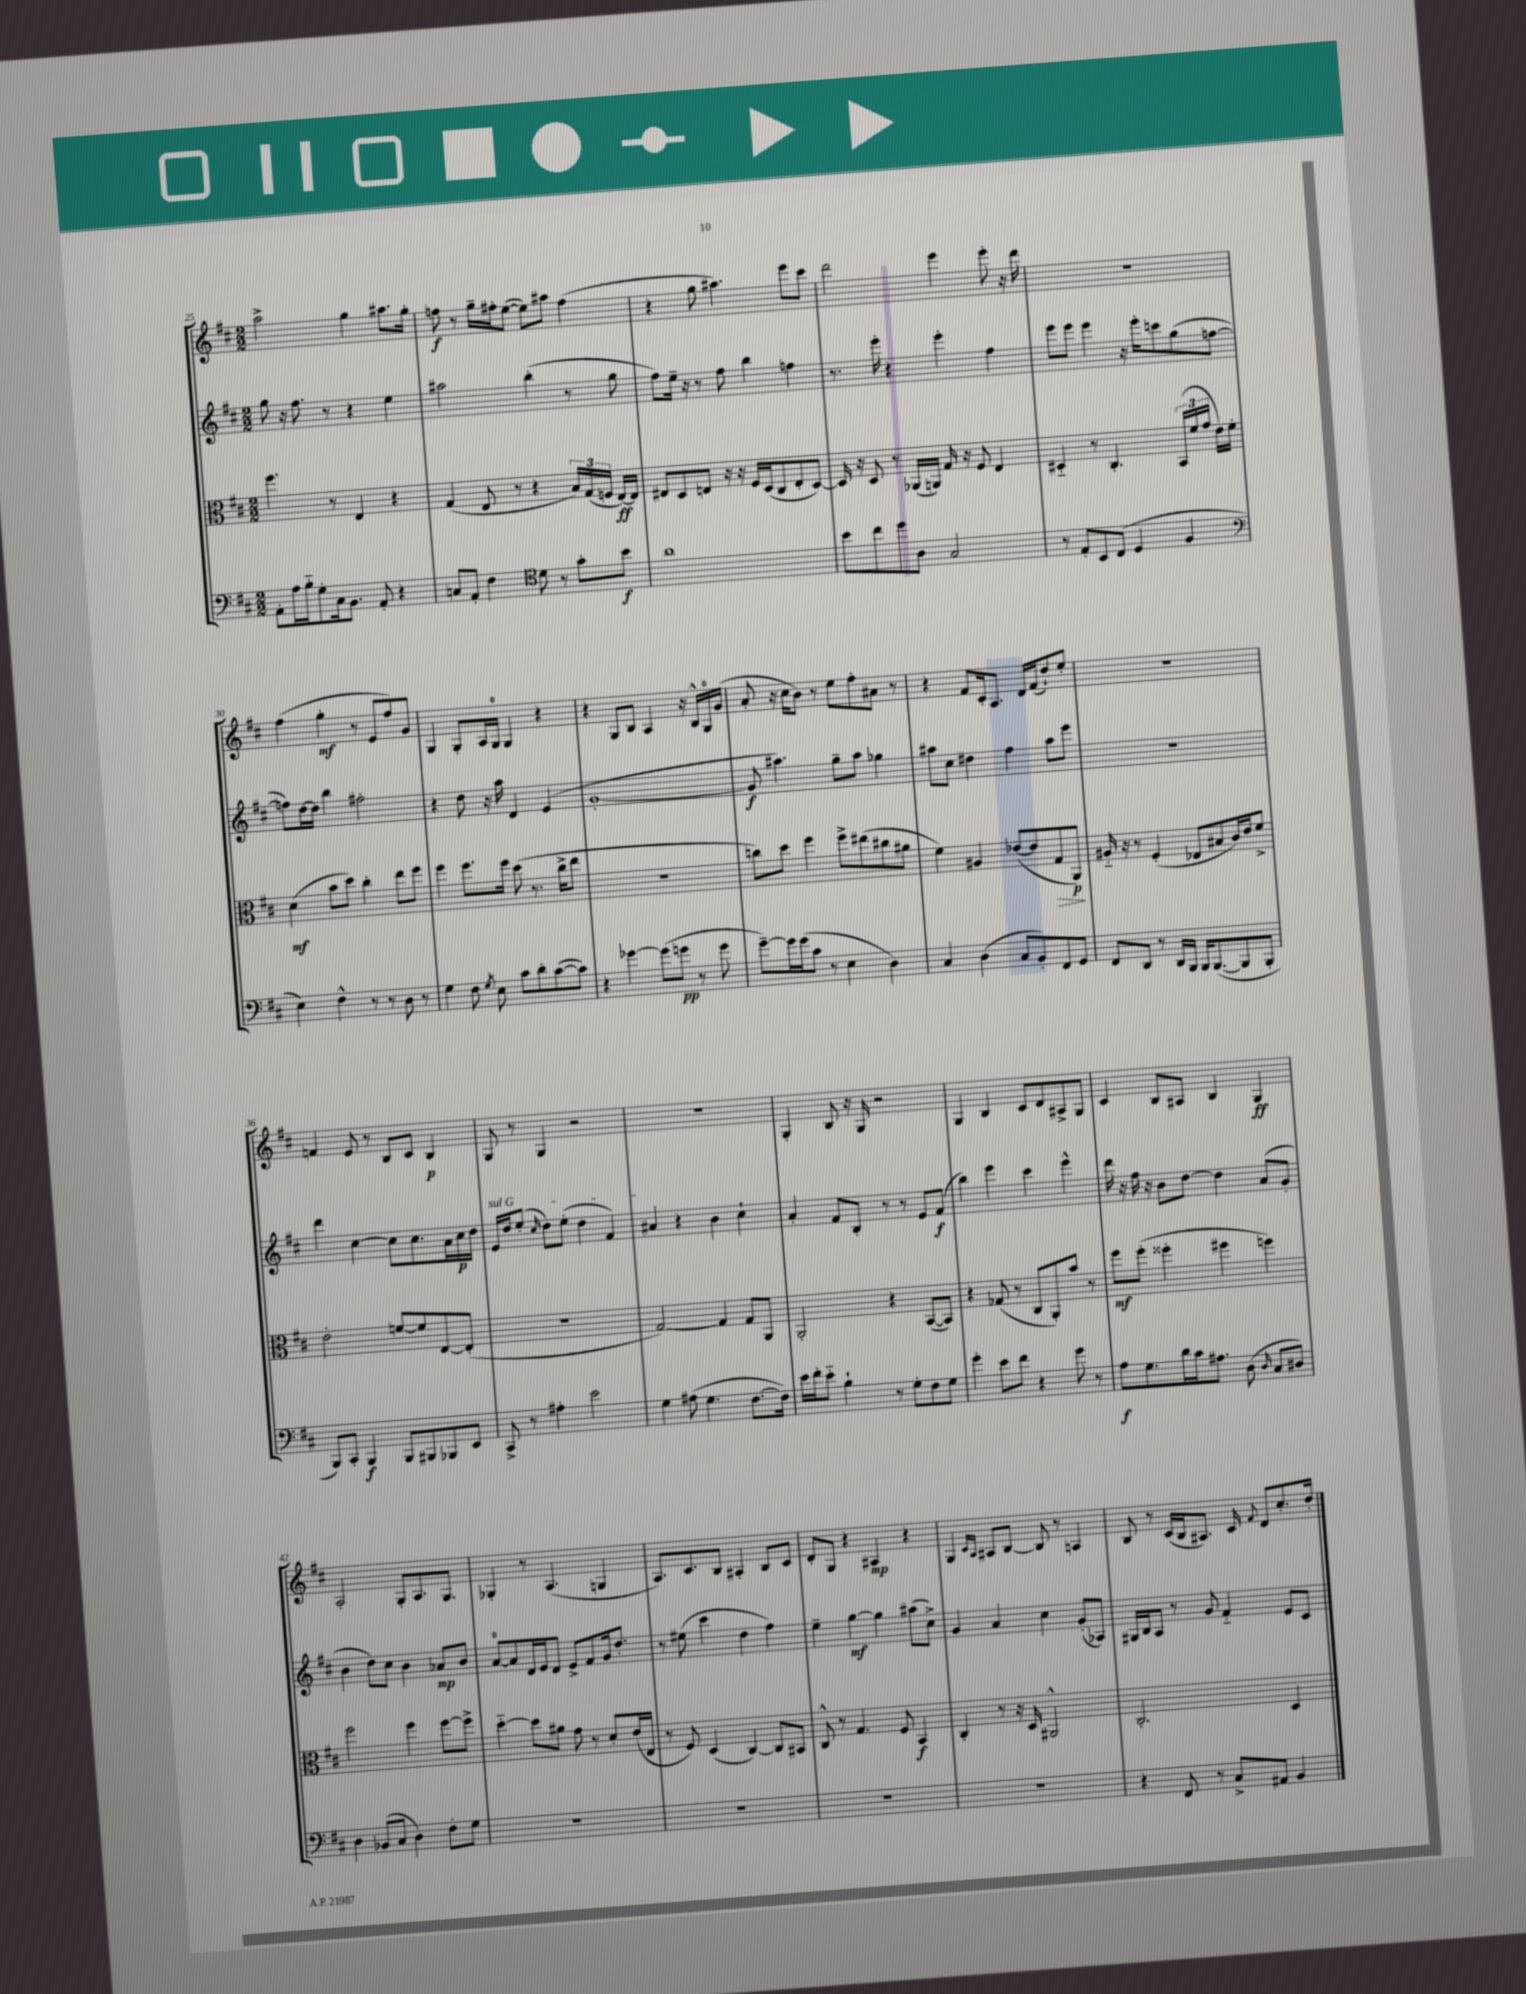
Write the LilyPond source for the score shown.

<<
\new StaffGroup <<
\new Staff = "s0" {
    \clef treble \key d \major \numericTimeSignature \time 2/2
    \autoBeamOff a''2-> g''4 ais''8.[ g''16]-. |
    f''8\f r8 g''16[-- fis''16-. e''8]~( e''8[) ais''8] fis''4( |
    r4 g''8 ais''4.) e'''8[ cis'''8] |
    d'''2 e'''4 e'''8-. r16 d'''16 |
    r1 |
    fis''4( g''4-.\mf r8 e'8[ fis''8) g'8] |
    g4 g8[-. a16 g16]-0 g4 r4 |
    r4 g8[ b8] a4 r16 b16[-^ g16-0 g'16]( |
    a'8-. r16 cis''16[ b'8]) r8 e''8[ fis''8-. ais'8] r8 |
    r4 fis'8[ cis'16-. a8.] d'16[ fis'16( d''8-!) e''8]-. |
    R1 |
    f'4 e'8 r8 b8[ cis'8] b4\p |
    g8 r8 g4 r2 |
    R1 |
    g4-. b8 r16 g16 r2 |
    g4 b4 cis'8[ d'8 ais8-> g8] |
    cis'4 b8[ ais8] b4 g4\ff |
    a2-. g8[-. a8. g8.] |
    ges4-. r8 a4.( g4 |
    a8.[) cis'8. b8] ais4-. b8[ cis'8] |
    d'8[-. g8] r4 ais4\mp r4 |
    g4 \grace { cis'16[ a16] } ais8[ b8]~ b8 r8 a4 |
    b8 r8 cis'16[( b16 ais8.]) cis'16 \appoggiatura { fis'8 } d'8[ cis''8.-. d''16]-. \bar "|." |
}
\new Staff = "s1" {
    \clef treble \key d \major \numericTimeSignature \time 2/2
    \autoBeamOff g''8 r16 fis''8. r8 r4 e''4 |
    ais''2 b''4-.( r8 g''8 |
    fis''8[) e''16]-- r16 r8 fis''8 b''4 f''4 |
    r8. e'''16-. r4 e'''4-. fis''4 |
    e'''8[ e'''8] e'''4 r16 e'''16[-. c'''8 g''8( f''8]~ |
    f''8[) d''16~ d''16] b''4 fis''2-. |
    r4 d''8 r16 a''16 d'4 e'4( |
    g'1~-. |
    g'8\f ais''4.) g''8[-- ais''8] ges''4 |
    ais''8[ cis''8] dis''4 fis''4 ais''8[ e'''8] |
    r1 |
    d'''4 cis''4~ cis''8[ cis''8. a'16 cis''16\p d''16] |
    \once \override TextSpanner.bound-details.left.text = \markup { \italic "sul G" } e'16[\startTextSpan d''16 e''8]-.( \grace { cis''16 } d''8[) e''8]-.( d''4 fis'4) |
    ais'4\stopTextSpan r4 b'4 cis''4-! |
    a'4-. fis'8[ b8]-. r8 r8 e'8[ fis'8]\f( |
    b''4) e'''4 cis'''4 e'''4-^ |
    d'''16 r16 fis''16 r16 b'8[ d''8]~ d''4 a'8[( g'8]-. |
    b'4 d''8[) cis''8] b'4 aes'8[\mp b'8] |
    a'8[-0~ a'8 d'16 e'16 d'8] e'8[-> fis'8 g'16 d''8.]-. |
    r8 eis''8( cis'''4 d''4 fis''4) |
    e''4-- g''4~\mf g''4 ais''8[( cis''8]->) |
    g'4 a'4 cis''4 g'8[-.( aes8]) |
    gis16[ b16 a8] r8 g'8 fis'4-_ e'8[ cis'8] \bar "|." |
}
\new Staff = "s2" {
    \clef alto \key d \major \numericTimeSignature \time 2/2
    \autoBeamOff fis''4. r8 e4 r4 |
    g4( e8 r8 r4 \tuplet 3/2 { b16[) g16( f16] } e16[~\ff) e16] |
    eis8[ d8 e8] r16 r16 fis16[ d16( cis8 e8-. d8]~) |
    d16 r16 d8 r8 aes,16[( a,16]) g16 r16 fis8 e4 |
    dis4-_ r8 cis4.-. \tuplet 3/2 { b,16[( fis'16 g'16] } e'16[) fis'16]-. |
    d'4\mf( b'8[ d''8]) cis''4-. e''8[ fis''8] |
    fis''4 fis''8.[ fis''16] d''8( r8. cis''16[-> e''8] |
    R1 |
    c''8[) d''8] fis''4 fis''8[-> eis''8( cis''8 ais'8] |
    fis'4) ais4 ees'8[~( ees'8 g8\> a,8]\p\!) |
    ais16-_ r16 r8 fis4-.( ees8[ bis8 cis'16) e'16 fis'8]-> |
    e'2-. f'8[~ f'8 e8~ e8]-.( |
    r1 |
    g2~) g4 g8[ a,8] |
    a,2-. r4 b,8[~( b,8]) |
    r4 ges8( r8 cis8[ a,8-.) b'8] r8 |
    fis''8[\mf fis''8]-.( fisis''4-. fis''4 f''4) |
    fis''2 fis''4 fis''8[~ fis''8]-> |
    d''4~-_ d''8[ ais'8] g'8 r8 d'8[-. e'16( e16] |
    r8 fis8) d4( cis4~) cis8[ bis,8] |
    cis8-^ r8 g4. fis8 b,4\f |
    cis4-. r8 r16 d16 ais,2-^ |
    cis2.-. d4 \bar "|." |
}
\new Staff = "s3" {
    \clef bass \key d \major \numericTimeSignature \time 2/2
    \autoBeamOff a,8[-. a16 b16-_ g8-. cis16 b,8.] a,8-. r4 |
    c8[ a,8]-. fis4 \clef tenor d'8 r8 g'8[-. b'8]\f |
    a'1 |
    b'8[ cis''8 d''8 a8] g2 |
    r8 e8[-. b,8 cis8]( d4 fis4 |
    \clef bass e4) fis4-^ r8 r8 d8 r8 |
    g4 fis8 \acciaccatura { g8 } e8 cis'8[ d'8-. cis'8~( cis'8]) |
    r4 ges'4~ ges'8[( g'8]\pp r8 g'8 |
    g'8[~--) g'16 g'16( cis'8] r8 e4 d4) |
    cis4 d4( cis8[ b,8-.) fis,8 g,8] |
    fis,8[ d,8] r8 d,16[ b,,16] b,,16[ b,,8.~( b,,8 b,,8]-. |
    b,,8[) cis,8]-. b,,4\f b,,8[ bis,,8 bes,,8 e,8] |
    cis,8-> r8 ais4-. e'2 |
    g4 ais8( g4. fis8.[~ fis16]) |
    e'16[ fis'16-. e'8]-_ b4-! r8 g8[-. fis8 g8] |
    g'4-. e'8[ fis'8] r4 g'8 r8 |
    a8[\f g8. d'16 cis'16 ais8.] d8( \grace { d16 } cis8[ dis8]) |
    d4 bes,8[( cis8] d4) fis8[-. g8] |
    R1 |
    R1 |
    R1 |
    R1 |
    r4 fis,8 r8 cis8[-> ais,8] b,4 \bar "|." |
}
>>
>>
\layout { \context { \Score currentBarNumber = #25 } }
